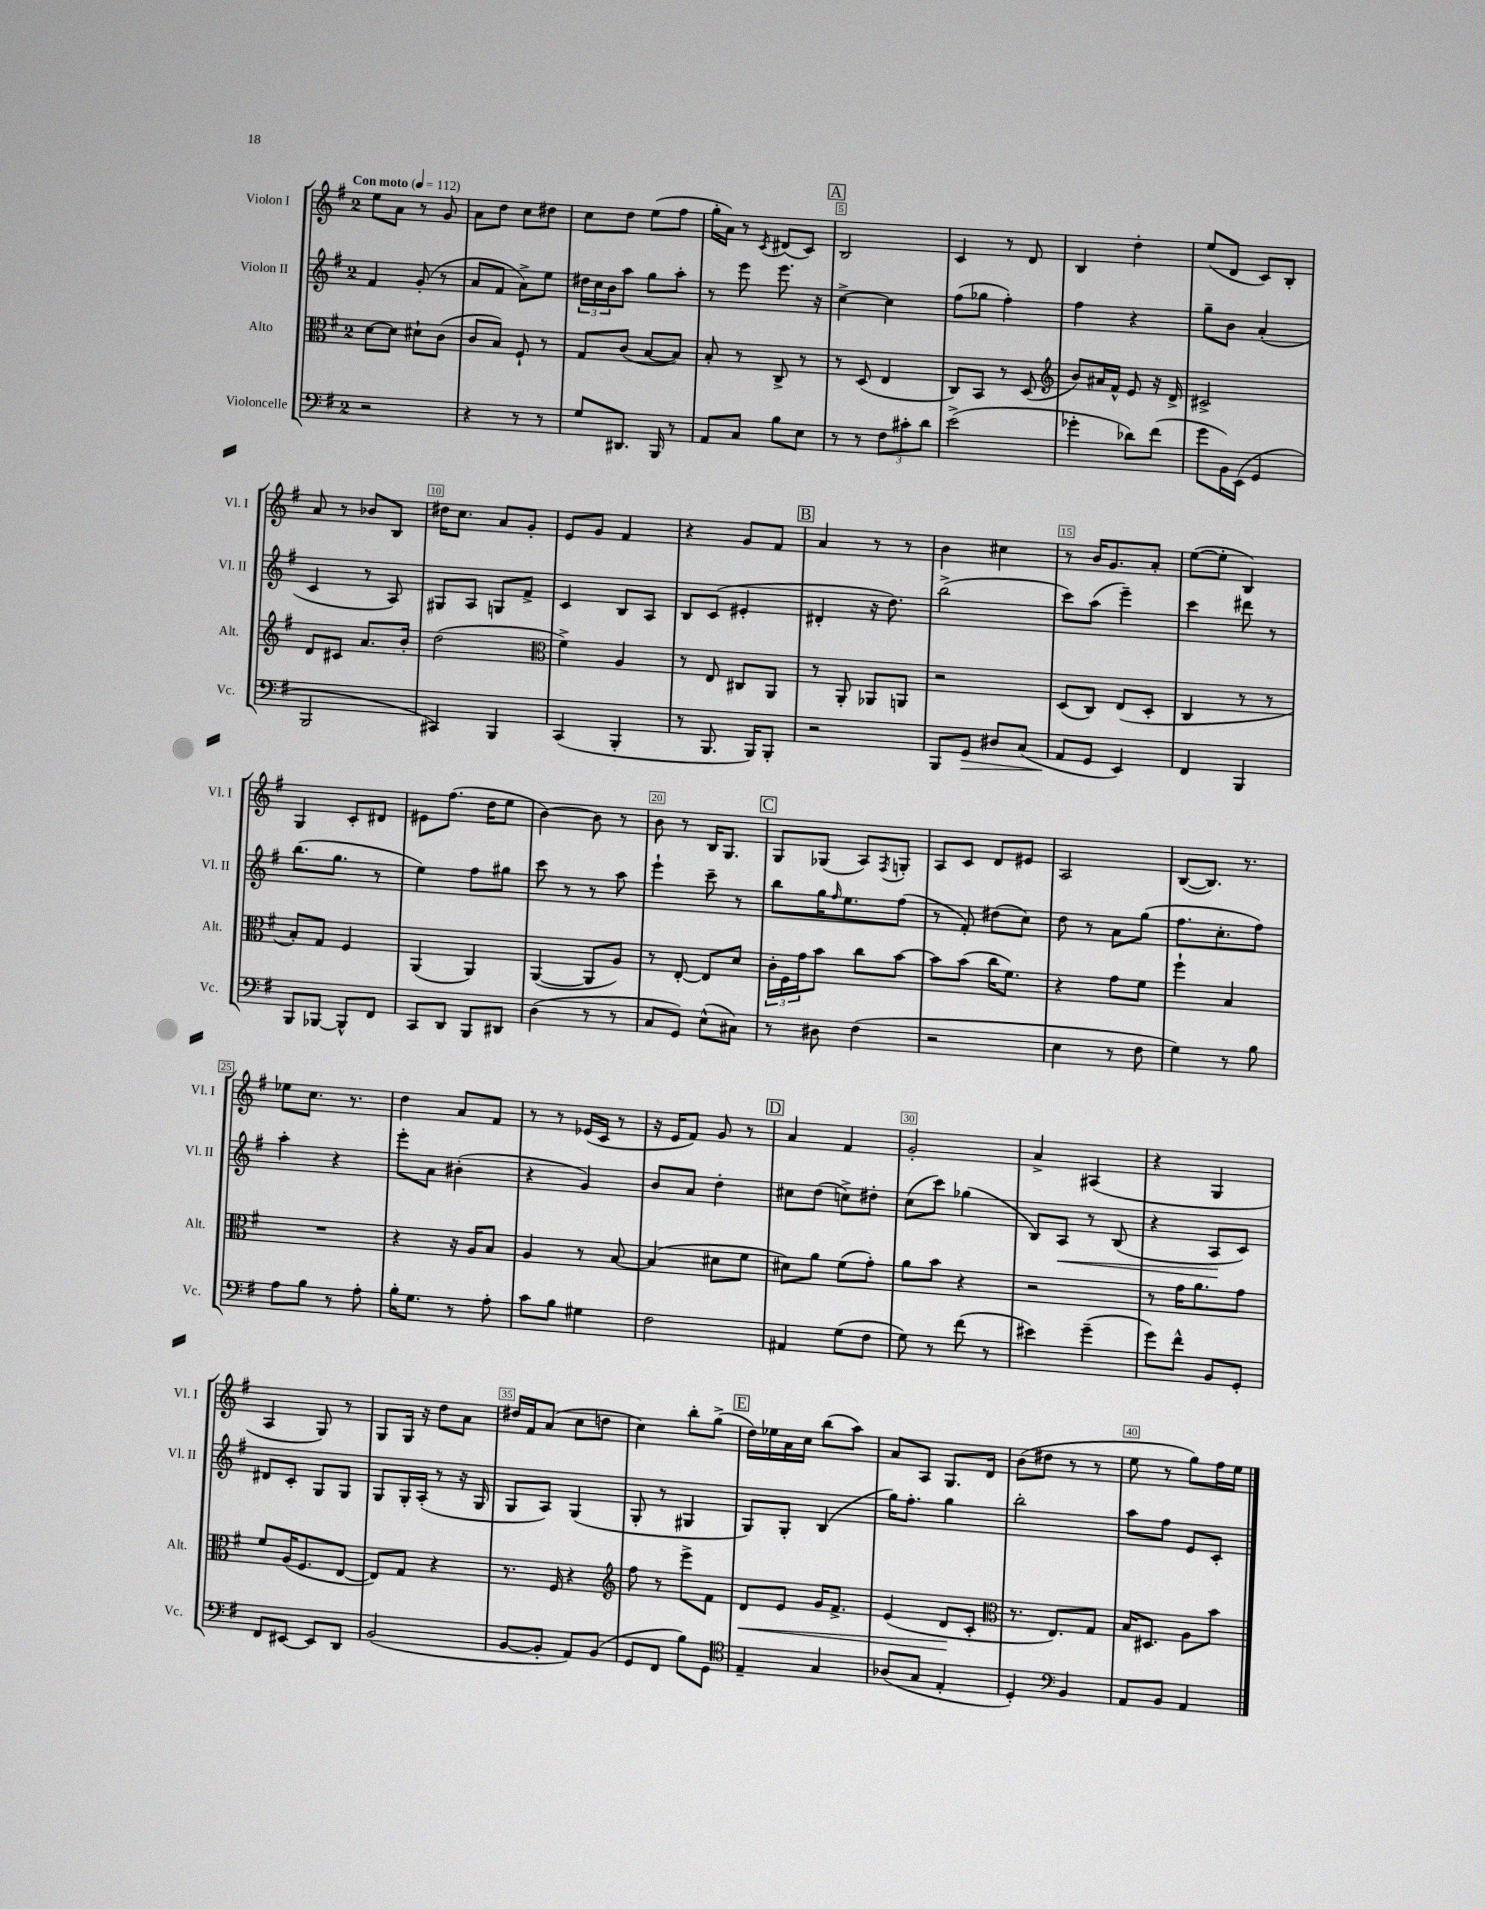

**kern	**kern	**kern	**kern
*staff4	*staff3	*staff2	*staff1
*clefF4	*clefC3	*clefG2	*clefG2
*k[f#]	*k[f#]	*k[f#]	*k[f#]
*M2/4	*M2/4	*M2/4	*M2/4
*MM112	*MM112	*MM112	*MM112
2r	[8d\L	4f#/	8ee\L
.	8d\]J	.	8a\J
.	8d#`\L	(8g'/	8r
.	(8c\J	8r	8g/
=	=	=	=
4r	8c/L	8a/L	8a\L
.	8B/J)	8f#/J	8dd\J
8r	8F#`/	8a^\L)	8cc\L
8r	8r	8ee\J	8dd#\J
=	=	=	=
8G/L	8G/L	24dd#\LL	8cc\L
.	.	24cc\	.
.	.	24b\J	.
8.DD#/J	(8c/J	8aa\J	8dd\J
.	[8B/L	8gg\L	(8ee\L
16BBB/	.	.	.
8r	8B/]J)	8aa'\J	8ff#\J
=	=	=	=
8AA/L	8B'/	8r	16gg'\LL
.	.	.	16a\JJ)
8C/J	8r	8eee\	8r
.	.	.	8qc/
8B\L	8C^/	8.eee\	(8d#/L
8E\J	8r	.	8c/J)
.	.	16r	.
=	=	=	=
8r	8r	[4cc^\	2B/
8r	(8D/	.	.
12F#\L	4E/	4cc\]	.
12c#'\	.	.	.
12d\J	.	.	.
=	=	=	=
(2e^\	8C/L)	(8ff#\L	4c/
.	8BB/J	8gg-\J	.
.	8r	4ff#'\)	8r
.	(8D/	.	8d/
=	=	=	=
*	*clefG2	*	*
4g-'\	8b/L)	4ff#\	4B/
.	16a#/L	.	.
.	16f#^^/JJ	.	.
8d-\L)	8e/	4r	4dd'\
(8f#\J	16r	.	.
.	16d^/	.	.
=	=	=	=
8g\L	2c#^/	8gg~\L	(8ee/L
16BB\L)	.	8b\J	8d/J
(16EE\JJ	.	.	.
4GG/	.	(4a'/	8c/L)
.	.	.	8B'/J
=	=	=	=
2BBB/	8d/L	4c/	8a/
.	8c#/J	.	8r
.	8.a/L	8r	8b-/L
.	.	8A/)	8B/J
.	16b'/Jk	.	.
=	=	=	=
4CC#/)	(2dd\	8G#/L	16dd#\LK
.	.	.	8.cc\J
.	.	8A/J	.
4BBB/	.	8G/L	8a/L
.	.	8f#^/J	8g'/J
=	=	=	=
*	*clefC3	*	*
(4CC/	4f#^\)	4c/	8e/L
.	.	.	8g/J
4BBB'/	4A/	8B/L	4f#/
.	.	8A/J	.
=	=	=	=
8r	8r	8B/L	4r
8.BBB/	8E/	(8c/J	.
.	8C#/L	4e#'/	8g/L
16BBB/LK)	.	.	.
8BBB'/J	8AA/J	.	8f#/J
=	=	=	=
2r	8r	4d#'/	4a/
.	8AA'/	.	.
.	8AA-/L	16r	8r
.	.	8.dd\)	.
.	8AA/J	.	8r
=	=	=	=
8BBB/L	2r	(2bb^\	4b\
8GG/J	.	.	.
8D#/L	.	.	4cc#\
(8C/J	.	.	.
=	=	=	=
8AA/L	(8D/L	8ccc\L)	8r
8GG/J	8C/J)	(8aa\J	16b/LK
.	.	.	8.g/
4EE/)	(8E/L	4eee~\)	.
.	8D'/J	.	8a'/J
=	=	=	=
4FF#/	4C/	4ccc\	([8ee\L
.	.	.	8ee'\]J
4BBB/	8r	8ddd#\	4B/)
.	8r	8r	.
=	=	=	=
8BBB/L	8B'/L)	(8.bb\L	4G/
[8BBB-/J	8G/J	.	.
.	.	8.gg\J	.
8BBB-^^/]L	4F#/	.	8c'/L
8FF#/J	.	8r	8d#/J
=	=	=	=
8CC/L	(4AA/	4ee\)	8e#\L
8DD/J	.	.	(8.ff#\J
8BBB/L	4AA/)	8ff#\L	.
.	.	.	16dd\LK
8DD#/J	.	8gg#\J	8ee\J
=	=	=	=
(4D\	([4AA/	8ccc\	[4b\)
.	.	8r	.
8r	8AA/]L	8r	8b\]
8r	8A/J)	8aa\	8r
=	=	=	=
8C/L	8r	4eee`\	8b\
8GG/J)	[8E'/	.	8r
(8E^^\L	8E/]L	8ccc~\	16B/LK
.	.	.	8.G/J
8C#\J)	8d/J	8r	.
=	=	=	=
8r	24c'\LL	8bb\L	8G/L
.	24F#\	.	.
.	24g\J	.	.
8D#\	8b\J	16gg\K	(8G-/J
.	.	16qqff#/	.
.	.	8.ee\	.
(4F#\	8cc\L	.	8A/L)
.	.	.	8qF#/
.	[8b\J	(8ff#\J	8G'/J
=	=	=	=
2r	8b\]L	8r	8A/L
.	(8b\J	8f#'/)	8c/J
.	16cc\LK	(8dd#\L	8d/L
.	8.f#\J)	.	.
.	.	8cc\J)	8e#/J
=	=	=	=
4E\	4r	8dd\	2A/
.	.	8r	.
8r	8g\L	8a\L	.
8F#\	8f#\J	(8gg\J	.
=	=	=	=
4G\)	4ff#`\	8.ff#\L	([8B/L
.	.	.	8.B/]J)
.	.	8.cc'\	.
8r	4B/	.	.
.	.	.	8.r
8B\	.	8ff#\J)	.
=	=	=	=
8A\L	2r	4aa'\	8ee-\L
8B\J	.	.	8.cc\J
8r	.	4r	.
.	.	.	8.r
8A'\	.	.	.
=	=	=	=
16B'\LK	4r	8eee'\L	4dd\
8.G\J	.	.	.
.	.	8a\J	.
8r	16r	(4b#'\	8a/L
.	16A/LK	.	.
8A'\	8B/J	.	8f#/J
=	=	=	=
8c\L	4A/	4r	8r
8B\J	.	.	8r
4G#\	8r	4g/)	(16e-/LL
.	.	.	16c/JJ
.	[8B/	.	8r
=	=	=	=
2F#\	(4B/]	8b/L	16r
.	.	.	16e/LK
.	.	8a/J	8f#/J)
.	8d#\L	4dd'\	8g/
.	8f#\J	.	8r
=	=	=	=
4AA#/	8d#\L)	8cc#\L	4a/
.	8a\J	(8dd\J	.
(8G\L	(8f#\L	8cc^\L)	4f#/
8F#\J	8g'\J)	8dd#'\J	.
=	=	=	=
8G\)	8a\L	(8cc\L	2g'/
8r	8b\J	8ccc\J)	.
(8f#\	4r	(4gg-\	.
8r	.	.	.
=	=	=	=
4e#\)	2r	8B/L)	4a^/
.	.	8A/J	.
(4g~\	.	8r	(4A#/
.	.	(8B/	.
=	=	=	=
8g\L)	8r	4r	4r
8f#^^\J	16g\LK	.	.
.	8.a\	.	.
8BB/L	.	8A/L	4G/
8GG'/J	8g\J	8c/J)	.
=	=	=	=
8FF#/L	8f#/L	8d#/L	4A/
[8EE#/J	(16A/K	8c'/J	.
.	8.F#/	.	.
8EE#/]L	.	8G/L	8G/)
8DD/J	[8E/J	8G/J	8r
=	=	=	=
(2BB/	8E/]L)	8G/L	8G/L
.	8G/J	16G'/L	16G/Jk
.	.	(16A'/JJ	16r
.	4r	8r	8dd\L
.	.	16r	8a\J
.	.	16G/	.
=	=	=	=
[8BB/L	8.r	8G/L	16dd#/LL
.	.	.	16f#/J
8BB'/]J	.	8A/J)	(8a/J
.	16F#/	.	.
8AA/L)	4r	(4G/	8cc\L
(8BB/J	.	.	8dd\J
=	=	=	=
*	*clefG2	*	*
8GG/L	8ff#\	8G'/	4cc\)
8FF#/J	8r	8r	.
8B\L)	8eee^\L	4G#/	8bb'\L
8GG\J	8f#\J	.	(8gg^\J
=	=	=	=
*clefC4	*	*	*
4E~/	8d/L	8G/L)	16dd\LL)
.	.	.	16ee-\
.	8e/J	8G'/J	16a\
.	.	.	16cc\JJ
4G/	16g/LK	(4B/	(8bb\L
.	8.f#^/J	.	.
.	.	.	8aa\J)
=	=	=	=
(8A-/L	(4e/	16gg\LK)	8a/L
.	.	8.ff#'\J	.
8G/J	.	.	8A/J
4E'/	8d/L	4gg\	8.G/L
.	8c'/J	.	.
.	.	.	16d/Jk
=	=	=	=
*	*clefC3	*	*
4D'/)	8.r	2bb'\	(8b\L
.	.	.	8dd#\J
.	8.E/L)	.	.
*clefF4	*	*	*
4BB/	.	.	8r
.	8G/J	.	8r
=	=	=	=
8AA/L	16B/LK	8aa\L	8ee\
.	8.D#/J	.	.
8BB/J	.	8ff#\J	8r
4AA/	8A\L	8e/L	8gg\L)
.	8b\J	8c'/J	16ff#\L
.	.	.	16ee\JJ
==	==	==	==
*-	*-	*-	*-
